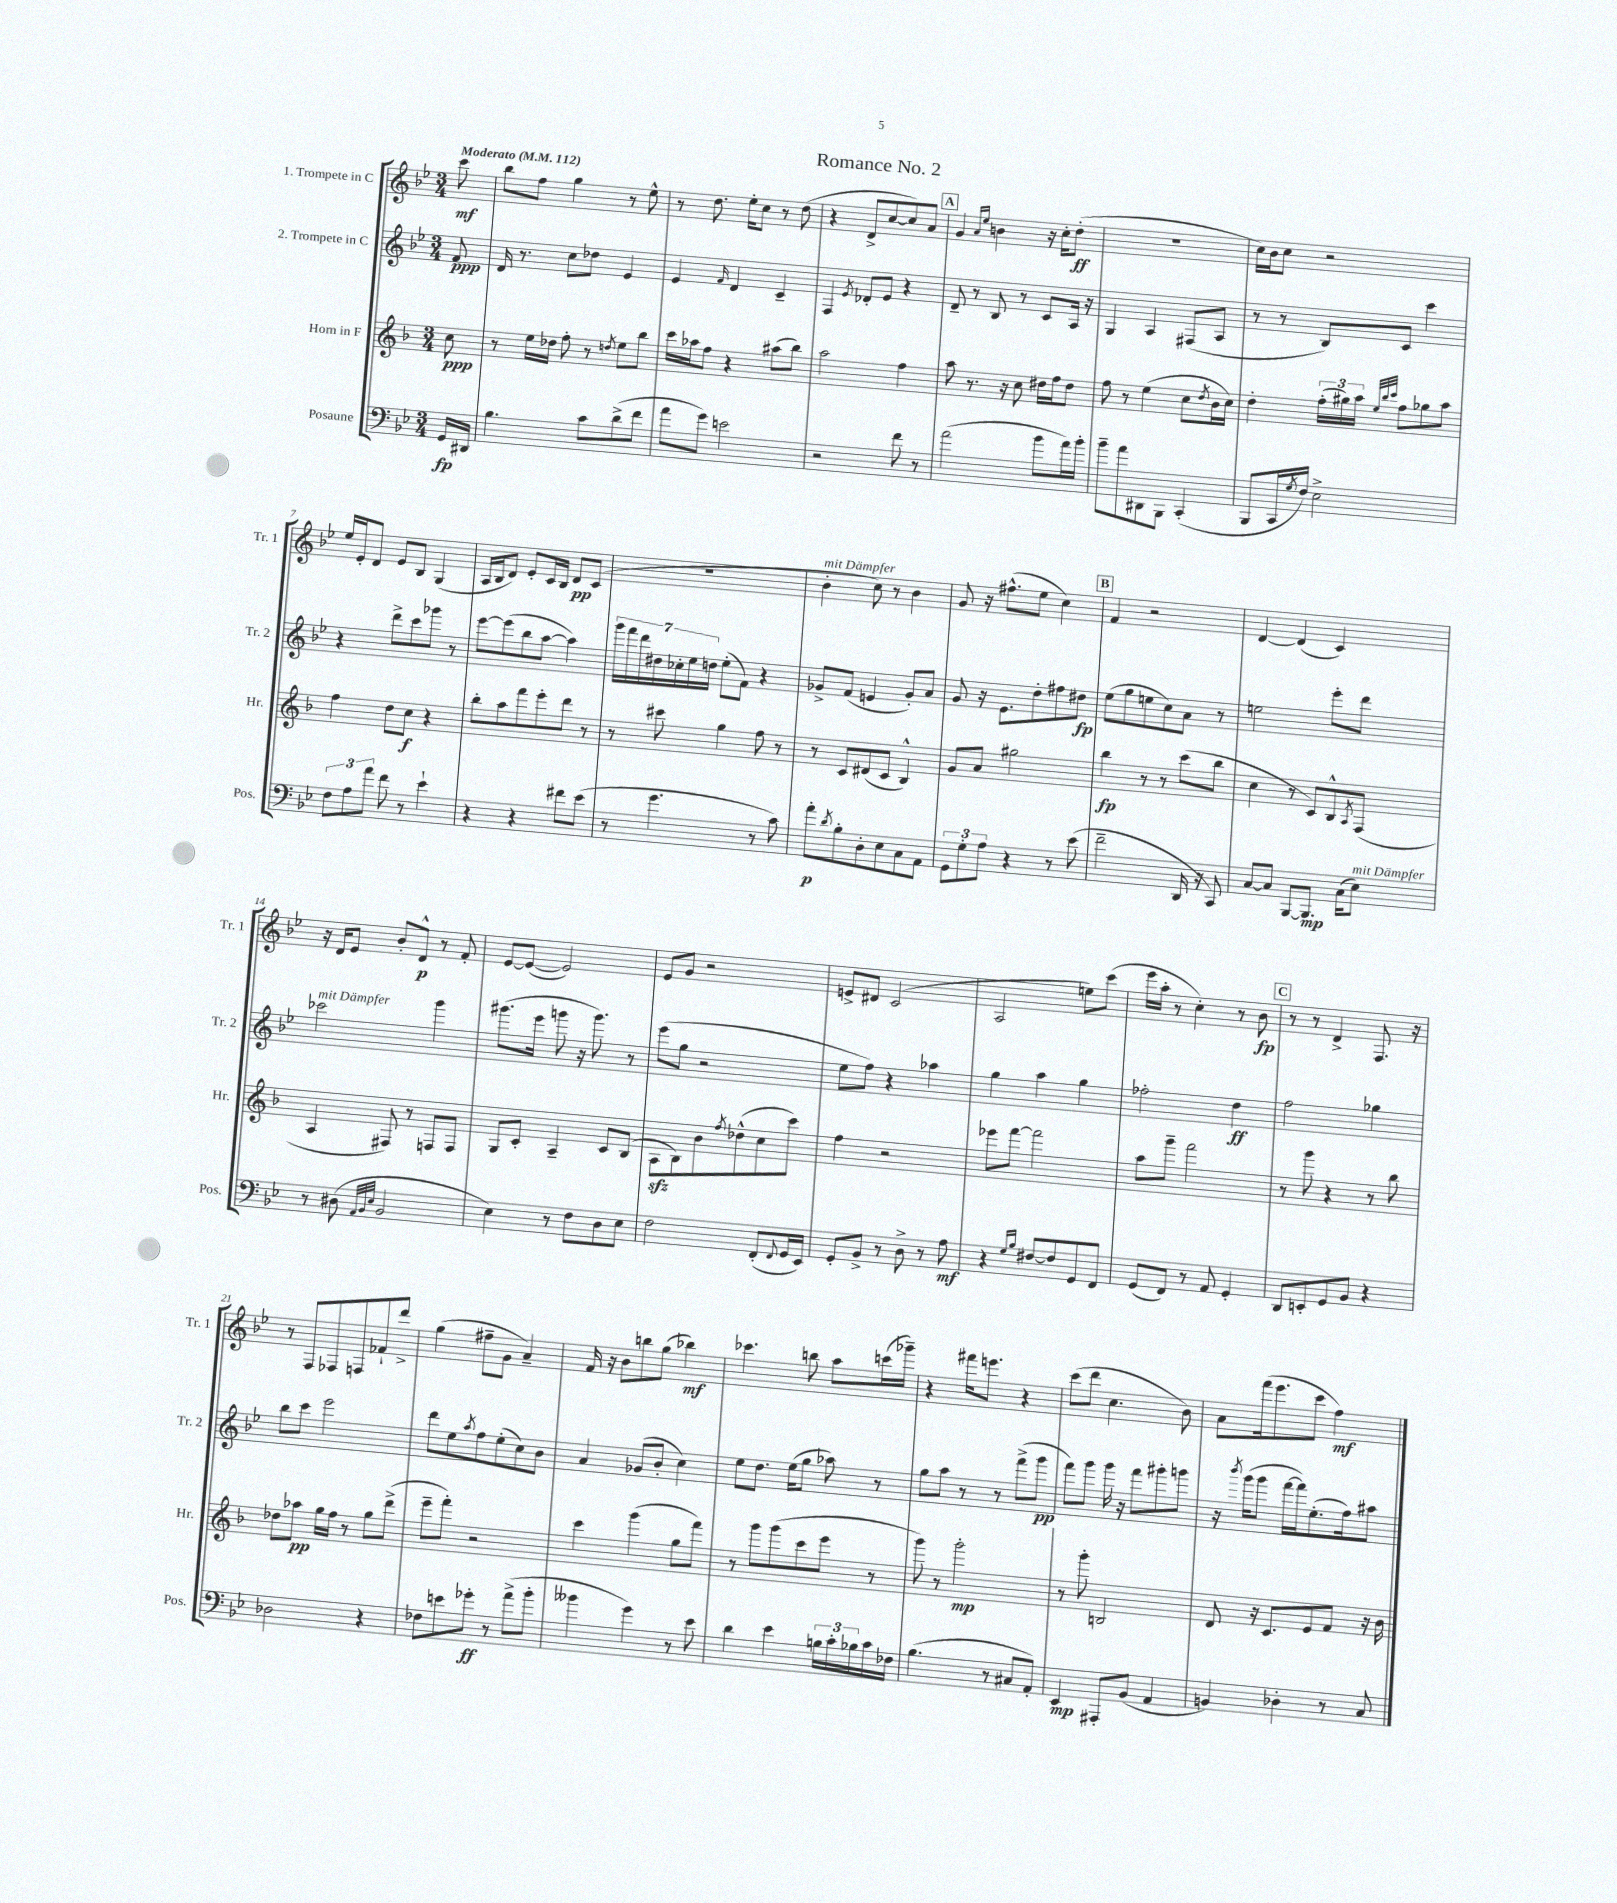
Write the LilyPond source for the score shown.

\header { title = "Romance No. 2" }
<<
\new StaffGroup <<
\new Staff = "s0" \with { instrumentName = "1. Trompete in C" shortInstrumentName = "Tr. 1" } {
    \clef treble \key bes \major \numericTimeSignature \time 3/4 \partial 8 \tempo "Moderato" 4 = 112
    c'''8\mf |
    bes''8 f''8 g''4 r8 ees''8-^ |
    r8 d''8. ees''16-. c''8 r8 d''8( |
    r4 d'8-> c''8~ c''8) a'8 |
    \mark \markup { \box "A" } g'4 \grace { a'16 ees''16 } b'4 r16 c''16-. d''8-.\ff( |
    R2. |
    c''16) bes'16 c''8 r2 |
    ees''16 ees'16-. d'8 ees'8 bes8 g4( |
    a16 bes16 d'8) ees'8-. c'16 bes16 d'8\pp c'8( |
    R2. |
    bes'4-.^\markup { \italic "mit Dämpfer" } c''8) r8 bes'4 |
    g'8 r16 fis''8.-^( ees''8 c''4) |
    \mark \markup { \box "B" } f'4 r2 |
    d'4~ d'4( c'4) |
    r16 d'16 ees'8 bes'8-. d'8-^\p r8 f'8-. |
    ees'8~ ees'8~( ees'2) |
    ees'8 g'8 r2 |
    e'8-> dis'8 c'2( |
    a2 e''8) c'''8( |
    ees'''16 a''16-. r8 c''4-.) r8 bes'8\fp |
    \mark \markup { \box "C" } r8 r8 d'4-> f8. r16 |
    r8 f8 fes8 f8 fes'8-! d'''8-> |
    g''4( fis''8-- g'8 a'4--) |
    f'16 r16 bes'8 b''8 g''8( bes''4\mf) |
    ces'''4. b''8 a''8 c'''16( ges'''16--) |
    r4 fis'''16 e'''8. r4 |
    c'''8( d'''8 c''4. bes'8) |
    a'8 f'''16( ees'''8. c'''8 f''4\mf) \bar "|." |
}
\new Staff = "s1" \with { instrumentName = "2. Trompete in C" shortInstrumentName = "Tr. 2" } {
    \clef treble \key bes \major \numericTimeSignature \time 3/4 \partial 8
    f'8\ppp |
    d'16 r8. c''8 des''8 ees'4 |
    ees'4 \grace { f'16 } d'4 c'4-- |
    f4 \acciaccatura { ees'8 } des'8-. ees'8 r4 |
    \mark \markup { \box "A" } d'8-- r8 bes8 r8 c'8 a16 r16 |
    g4 a4 fis8( a8 |
    r8 r8 bes8) c'8 c'''4 |
    r4 d'''8-> c'''8 ges'''8 r8 |
    ees'''8~ ees'''8( bes''8 a''8~ a''4) |
    \tuplet 7/4 { g'''16 f'''16 d'''16 dis''16 ces''16-. ees''16 d''16 } ees''8-.( f'8) r4 |
    ges'8-> f'8( e'4 ges'8-.) a'8 |
    g'8 r16 ees'8. d''8-. fis''8 dis''8\fp |
    \mark \markup { \box "B" } ees''8( g''8 e''8 c''8) a'8 r8 |
    e''2 ees'''8-. d'''8 |
    ces'''2^\markup { \italic "mit Dämpfer" } g'''4 |
    gis'''8.( ees'''16 g'''8 r16 g'''8.) r8 |
    ees'''8( g''8 r2 |
    ees''8 f''8) r4 aes''4 |
    g''4 a''4 g''4 |
    fes''2-. d''4\ff |
    \mark \markup { \box "C" } f''2 ges''4 |
    bes''8 c'''8 ees'''2 |
    d'''8 ees''8 \acciaccatura { a''8 } f''8 ees''8-.( c''8) bes'8 |
    a'4 ges'8( bes'8-. c''4) |
    ees''8 d''8. ees''16( g''8 aes''8) r8 |
    g''8 a''8 r8 r8 f'''8->( g'''8\pp |
    f'''8) g'''8 g'''16 r16 f'''8 gis'''8-. g'''8 |
    r16 \acciaccatura { bes'''8 } g'''16( g'''8 f'''16~ f'''16) ees''8.-.( f''16) ais''8 \bar "|." |
}
\new Staff = "s2" \with { instrumentName = "Horn in F" shortInstrumentName = "Hr." } {
    \clef treble \key f \major \numericTimeSignature \time 3/4 \partial 8
    c''8\ppp |
    r8 e''16 des''16 f''8-. r8 \acciaccatura { d''8 } e''8 bes''8 |
    c'''16 aes''16 f''8 r4 ais''8( bes''8) |
    a''2 f''4 |
    \mark \markup { \box "A" } a''8 r8. r16 c''8 dis''16 f''16 dis''8 |
    f''8 r8 e''4( c''8 \acciaccatura { d''8 } bes'16 c''16) |
    d''4-. \tuplet 3/2 { f''16-.( gis''16) a''16 } \grace { e''32 bes''32 c'''32 } f''8 ges''8 a''8 |
    f''4 d''8 c''8\f r4 |
    bes''8-. a''8 f'''8 e'''8-. d'''8 r8 |
    r8 cis'''8 g''4 f''8 r8 |
    r8 c'8 dis'8( c'8 bes4-^) |
    g'8 a'8 gis''2 |
    \mark \markup { \box "B" } bes''4\fp r8 r8 c'''8( bes''8 |
    c''4 r8 c'8) bes8-^ \acciaccatura { a8 } f8( |
    a4 fis8) r8 f8 f8 |
    g8 c'8-. a4-- c'8 bes8( |
    a8\sfz bes8) bes'8 \acciaccatura { f''8 } des''8-^( c''8 c'''8) |
    f''4 r2 |
    ees'''8 f'''8~ f'''2 |
    a''8 g'''8-- f'''2 |
    \mark \markup { \box "C" } r8 g'''8 r4 r8 bes''8 |
    des''8 aes''8\pp g''16 f''16 r8 g''8 d'''8->( |
    e'''8-- f'''8-.) r2 |
    c'''4 g'''4( g''8 f'''8) |
    r8 g'''8 g'''8( c'''8 e'''8 r8 |
    g'''8) r8 g'''2-.\mp |
    r8 g'''8-. b2 |
    d'8 r16 c'8. e'8 f'8 r16 bes'16 \bar "|." |
}
\new Staff = "s3" \with { instrumentName = "Posaune" shortInstrumentName = "Pos." } {
    \clef bass \key bes \major \numericTimeSignature \time 3/4 \partial 8
    g,16\fp dis,16 |
    bes4. c'8 d'8->( f'8 |
    a'8 g'8) e'2 |
    r2 f'8 r8 |
    \mark \markup { \box "A" } a'2( bes'8 a'16) bes'16-. |
    bes'8-- a'8 dis,8 bes,,8 c,4-.( |
    bes,,8 c,16 \acciaccatura { g8 } f16) ees2-> |
    \tuplet 3/2 { f8 a8 a'8 } f'8 r8 ees'4-! |
    r4 r4 fis'8 ees'8( |
    r8 g'4. r8 c'8) |
    a'8-.\p \acciaccatura { d'8 } bes8-. d8-. ees8 c8 a,8 |
    \tuplet 3/2 { g,8 g8-. a8 } r4 r8 ees'8( |
    \mark \markup { \box "B" } f'2-- d,16 r16 c,8) |
    c8~ c8 bes,,8~ bes,,8.\mp c16( ees8^\markup { \italic "mit Dämpfer" }) |
    r8 dis8( \grace { a,32 bes,32 ees32 } bes,2 |
    ees4) r8 f8 d8 ees8 |
    f2 f,8-.( \appoggiatura { f,8 } g,16 ees,16) |
    g,8-. bes,8-> r8 d8-> r8 a8\mf |
    r4 \grace { g16 bes16 } fis8~ fis8 g,8 f,8 |
    g,8( f,8) r8 a,8 g,4-. |
    \mark \markup { \box "C" } d,8 e,8-. g,8 bes,8 r4 |
    des2 r4 |
    fes8 e'8 ges'8-.\ff r8 a'8->( bes'8-. |
    beses'4 g'4) r8 ees'8 |
    d'4 ees'4 \tuplet 3/2 { b16 c'16-. bes16 } c'16 fes16 |
    bes4.( r8 cis8 a,8-.) |
    ees,4\mp ais,,8-. bes,8( a,4 |
    b,4) des4-. r8 c8 \bar "|." |
}
>>
>>
